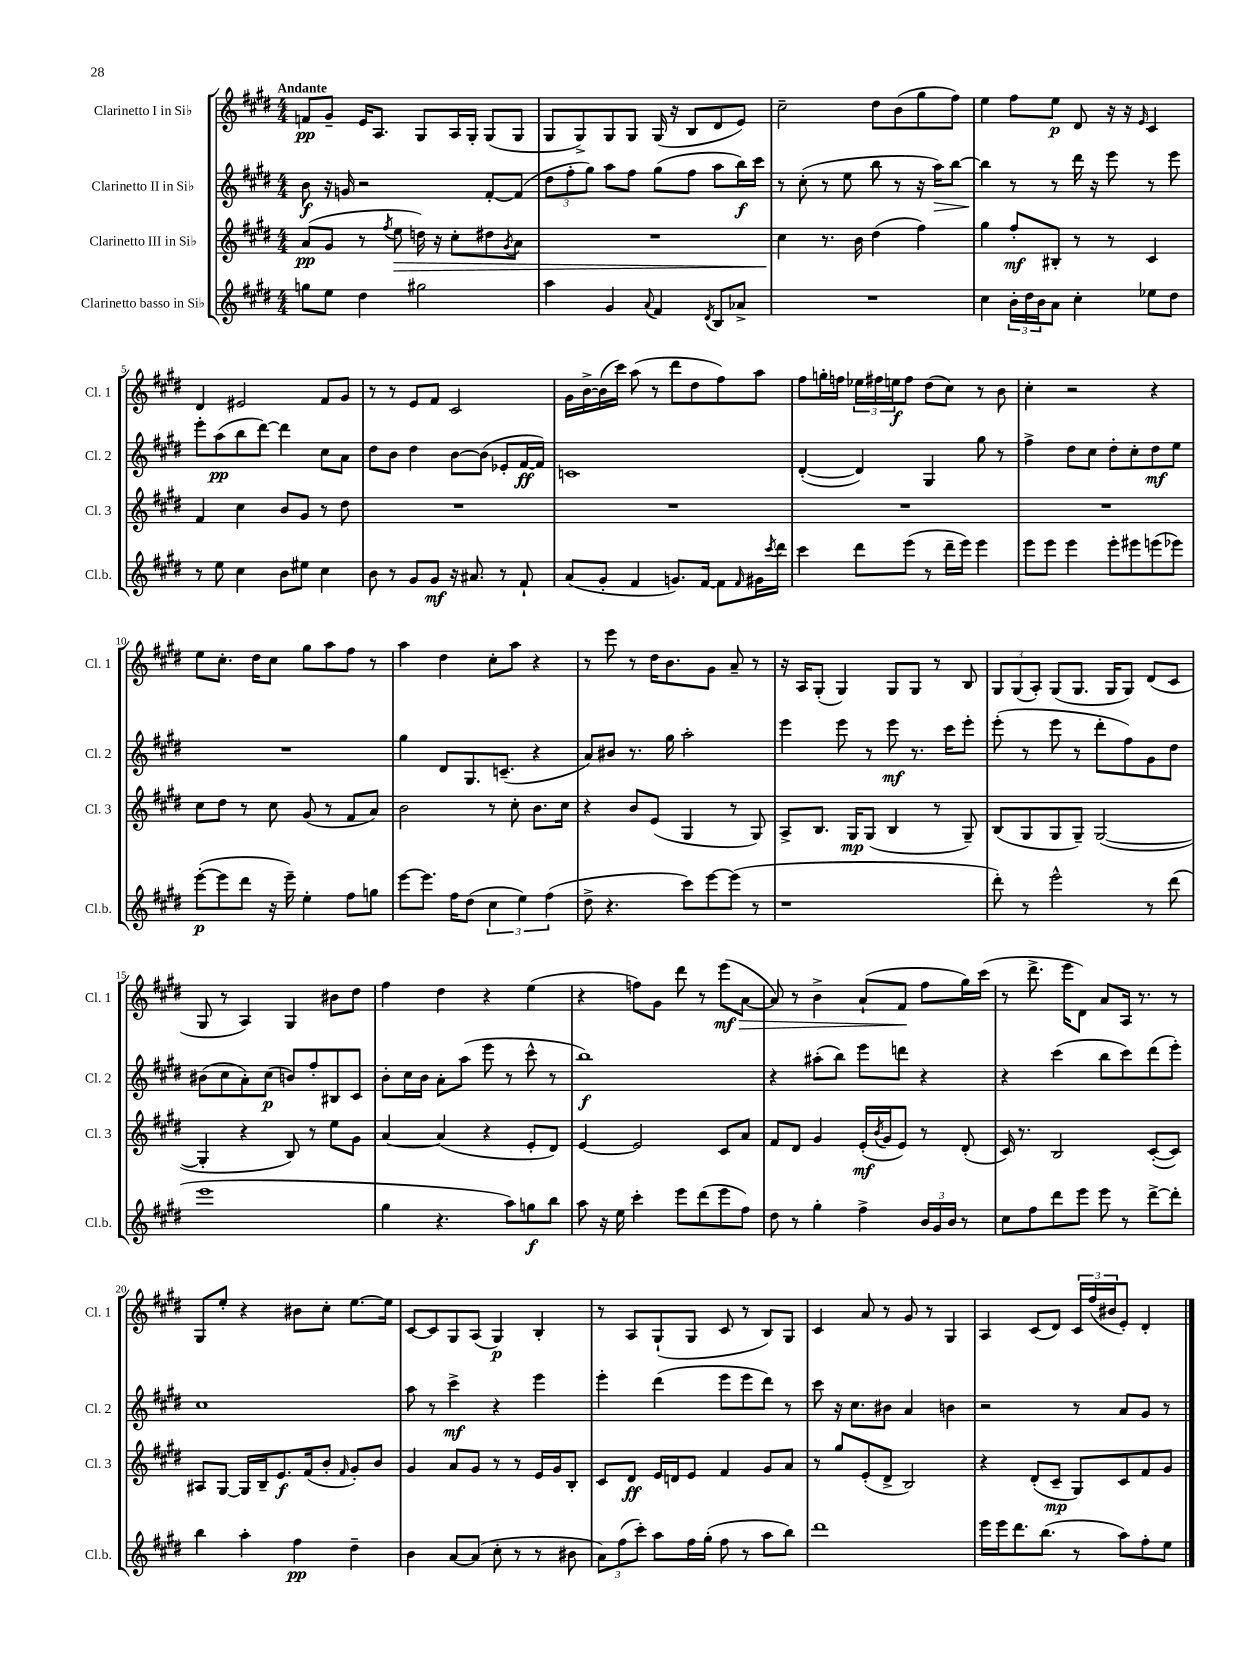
<<
\new StaffGroup <<
\new Staff = "s0" \with { instrumentName = "Clarinetto I in Sib" shortInstrumentName = "Cl. 1" } {
    \clef treble \key e \major \numericTimeSignature \time 4/4 \tempo "Andante"
    f'8\pp gis'8-- e'16 a8. gis8 a16 gis16-. gis8( gis8 |
    gis8 gis8->) gis8 gis8 gis16( r16 b8 dis'8 e'8) |
    cis''2-- dis''8 b'8( gis''8 fis''8) |
    e''4 fis''8 e''8\p dis'8 r16 r16 \grace { e'16 } cis'4 |
    dis'4 eis'2 fis'8 gis'8 |
    r8 r8 e'8 fis'8 cis'2 |
    gis'16 b'16~-> b'16( cis'''16) a''8( r8 dis'''8 dis''8 fis''8) a''8 |
    fis''8 g''16-. f''16 \tuplet 3/2 { ees''16 fis''16 e''16\f } fis''8 dis''8( cis''8) r8 b'8 |
    cis''4-. r2 r4 |
    e''8 cis''8.-. dis''16 cis''8 gis''8 a''8 fis''8 r8 |
    a''4 dis''4 cis''8-. a''8 r4 |
    r8 e'''8 r8 dis''16 b'8. gis'8 a'8-- r8 |
    r16 a16 gis8-.( gis4) gis8 gis8 r8 b8 |
    \tuplet 3/2 { gis8 gis8( a8-.) } gis8( gis8. gis16 gis8) dis'8( cis'8 |
    gis8 r8 a4) gis4 bis'8 dis''8 |
    fis''4 dis''4 r4 e''4( |
    r4 f''8) gis'8 dis'''8 r8 e'''8\mf\>( a'8~ |
    a'8) r8 b'4-> a'8-!( fis'8\! fis''8 gis''16) cis'''16( |
    r8 dis'''8.-> e'''16 dis'8) a'8 a16 r8. r8 |
    gis8 e''8-. r4 bis'8 cis''8-. e''8.~ e''16 |
    cis'8~ cis'8 gis8 a8( gis4\p) b4-. |
    r8 a8 gis8-!( gis8 cis'8 r8 b8) gis8 |
    cis'4 a'8 r8 gis'8 r8 gis4 |
    a4 cis'8( dis'8) \tuplet 3/2 { cis'16 fis''16( bis'16 } e'8-.) dis'4-. \bar "|." |
}
\new Staff = "s1" \with { instrumentName = "Clarinetto II in Sib" shortInstrumentName = "Cl. 2" } {
    \clef treble \key e \major \numericTimeSignature \time 4/4
    b'8\f r16 g'16 r2 fis'8~-. fis'8( |
    \tuplet 3/2 { dis''8 fis''8-. gis''8) } a''8 fis''8 gis''8( fis''8 a''8 b''16\f) cis'''16 |
    r8 cis''8-.( r8 e''8 b''8 r8 r16 a''16\>) b''8~ |
    b''4\! r8 r8 dis'''16 r16 e'''8 r8 e'''8 |
    e'''8-. a''8\pp( b''8 dis'''8~) dis'''4 cis''8 a'8 |
    dis''8 b'8 dis''4 b'8~ b'8( ees'8-. fis'16~\ff fis'16) |
    c'1 |
    dis'4~-.( dis'4) gis4 gis''8 r8 |
    fis''4-> dis''8 cis''8 dis''8-. cis''8-. dis''8\mf e''8 |
    R1 |
    gis''4 dis'8 gis8. c'8.--( r4 |
    a'8) bis'8 r8. gis''16 a''2-. |
    e'''4 e'''8 r8 e'''8\mf r8. cis'''16 e'''8-. |
    e'''8-.( r8 e'''8 r8 dis'''8-. fis''8) gis'8 dis''8 |
    bis'8( cis''8 a'8-.) cis''8\p( b'8) fis''8-. bis8 cis'8 |
    b'8-. cis''16 b'16 a'8-. a''8( e'''8 r8 cis'''8-^ r8 |
    b''1\f) |
    r4 ais''8-.( b''8) e'''8 d'''8 r4 |
    r4 cis'''4( b''8 cis'''8) dis'''8( e'''8-.) |
    cis''1 |
    a''8 r8 cis'''4->\mf r4 e'''4 |
    e'''4-. dis'''4( e'''8 e'''8 dis'''8) r8 |
    cis'''8 r16 cis''8. bis'8 a'4 b'4 |
    r2 r8 a'8 gis'8 r8 \bar "|." |
}
\new Staff = "s2" \with { instrumentName = "Clarinetto III in Sib" shortInstrumentName = "Cl. 3" } {
    \clef treble \key e \major \numericTimeSignature \time 4/4
    a'8\pp( gis'8 r8 \acciaccatura { fis''8 } e''8\> d''16) r16 cis''8-. dis''8 \acciaccatura { gis'8 } a'8 |
    R1 |
    cis''4\! r8. b'16 dis''4( fis''4) |
    gis''4 fis''8-.\mf bis8-. r8 r8 cis'4 |
    fis'4 cis''4 b'8 gis'8 r8 dis''8 |
    R1 |
    R1 |
    R1 |
    R1 |
    cis''8 dis''8 r8 cis''8 gis'8( r8 fis'8 a'8) |
    b'2 r8 cis''8-. b'8. cis''16 |
    r4 b'8 e'8( gis4 r8 gis8) |
    a8-> b8. gis16\mp gis8( b4 r8 gis8--) |
    b8( gis8 gis8 gis8--) gis2~( |
    gis4-. r4 b8) r8 e''8 gis'8 |
    a'4~ a'4( r4 e'8-. dis'8) |
    e'4~ e'2 cis'8 a'8 |
    fis'8 dis'8 gis'4 e'16-.\mf( \acciaccatura { b'8 } gis'16 e'8) r8 dis'8-.( |
    cis'16) r8. b2 cis'8~-.( cis'8) |
    ais8 gis8~ gis16 b16-- e'8.\f fis'16( b'8-. \grace { fis'16 } gis'8-.) b'8 |
    gis'4 a'8 gis'8 r8 r8 e'16 gis'16 b8-. |
    cis'8 dis'8\ff e'16 d'16 e'8 fis'4 gis'8 a'8 |
    r8 gis''8 e'8-.( dis'8-> b2) |
    r4 dis'8-.( cis'8--\mp gis8) cis'8 fis'8 gis'8 \bar "|." |
}
\new Staff = "s3" \with { instrumentName = "Clarinetto basso in Sib" shortInstrumentName = "Cl.b." } {
    \clef treble \key e \major \numericTimeSignature \time 4/4
    g''8 e''8 dis''4 gis''2 |
    a''4 gis'4 \appoggiatura { a'8 } fis'4 \acciaccatura { dis'8 } b8 aes'8-> |
    R1 |
    cis''4 \tuplet 3/2 { b'16-. dis''16 b'16 } a'8 cis''4-. ees''8 dis''8 |
    r8 e''8 cis''4 b'8 eis''8 cis''4 |
    b'8 r8 gis'8 gis'8\mf r16 ais'8. r8 fis'8-! |
    a'8( gis'8-. fis'4 g'8.) fis'16~ fis'8 \grace { fis'16 } gis'16 \acciaccatura { cis'''8 } dis'''16 |
    cis'''4 dis'''8 e'''8( r8 dis'''16-- e'''16) e'''4 |
    e'''8 e'''8 e'''4 e'''8-. eis'''8 e'''8( ees'''8) |
    e'''8~-.\p( e'''8 dis'''8 r16 e'''16--) e''4-. fis''8 g''8 |
    e'''8~ e'''8. fis''16 dis''8( \tuplet 3/2 { cis''4 e''4) fis''4( } |
    dis''8-> r4. cis'''8) e'''8~ e'''8( r8 |
    r1 |
    dis'''8-.) r8 e'''2-^ r8 dis'''8( |
    e'''1 |
    gis''4 r4. a''8) g''8\f b''8 |
    a''8 r16 e''16 cis'''4-. e'''8 dis'''8( e'''8 fis''8) |
    dis''8 r8 gis''4-. fis''4-> \tuplet 3/2 { b'16 gis'16 b'16 } r8 |
    cis''8 fis''8 dis'''8 e'''8 e'''8 r8 dis'''8~-> dis'''8-. |
    b''4 a''4-. fis''4\pp dis''4-- |
    b'4 a'8~ a'8( cis''8-. r8 r8 bis'8 |
    \tuplet 3/2 { a'8) fis''8( cis'''8-.) } a''8 fis''16 gis''16-.( fis''8 r8 a''8 b''8) |
    dis'''1 |
    e'''16 e'''16 dis'''8. b''8.( r8 a''8) fis''8-. e''8 \bar "|." |
}
>>
>>
